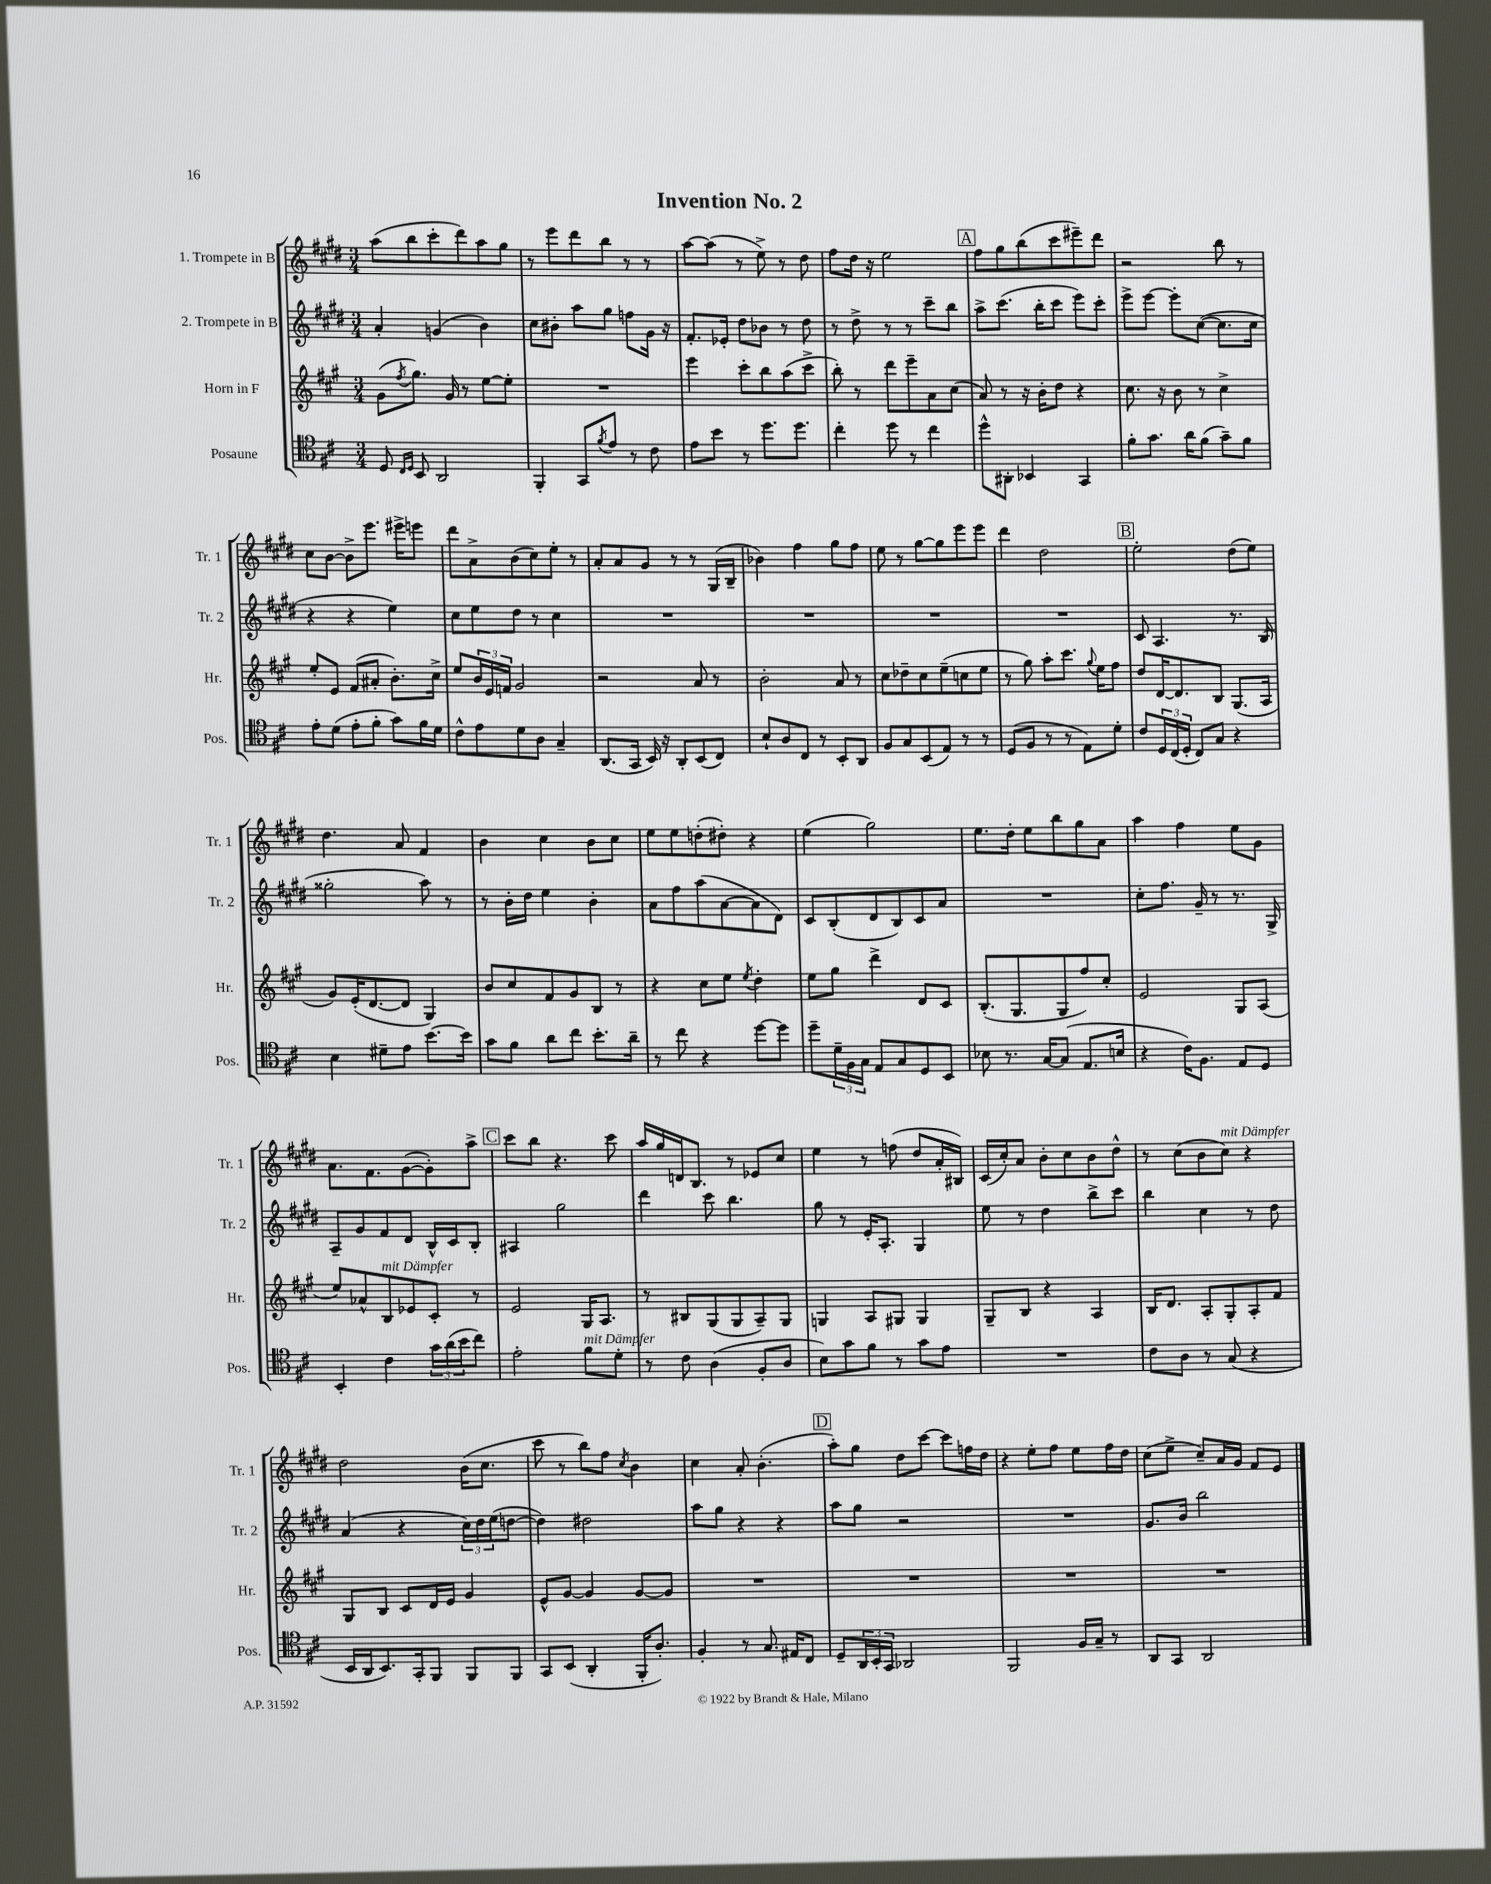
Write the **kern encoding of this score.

**kern	**kern	**kern	**kern
*part4	*part3	*part2	*part1
*staff4	*staff3	*staff2	*staff1
*I"Posaune	*I"Horn in F	*I"2. Trompete in B	*I"1. Trompete in B
*I'Pos.	*I'Hr.	*I'Tr. 2	*I'Tr. 1
*clefC4	*clefG2	*clefG2	*clefG2
*k[f#c#]	*k[f#c#g#]	*k[f#c#g#d#]	*k[f#c#g#d#]
*M3/4	*M3/4	*M3/4	*M3/4
=1	=1	=1	=1
8D/	(8g#\L	4a'/	(8aa\L
16qqC#/LL	.	.	.
16qqD/JJ	8qff#/	.	.
8BB/	8.gg#\J)	.	8bb\
2AA/	.	(4gn/	8ccc#'\
.	16g#/	.	.
.	8r	.	8ddd#\)
.	[8ee\L	4b\)	8aa\
.	8ee'\J]	.	8gg#\J
=2	=2	=2	=2
4FF#'/	2.r	8cc#\L	8r
.	.	8b#X'\J	8eee\L
8GG/L	.	8aa\L	8ddd#\
8qf#/	.	.	.
8e/J	.	8gg#\J	8bb\J
8r	.	8ffn\L	8r
8c#\	.	16g#\Jk	8r
.	.	16r	.
=3	=3	=3	=3
8e\L	4eee\	8.f#'/L	[8aa\L
8b\J	.	.	(8aa\J]
.	.	16e-X'/Jk	.
8r	8ccc#'\L	8dd#\L	8r
8.dd\L	8bb\	8b-X\J	8ee^\)
.	(8aa\	8r	8r
8.dd\J	.	.	.
.	8ccc#^\J	8dd#\	8dd#\
=4	=4	=4	=4
4cc#'\	8bb'\)	8r	8ff#\L
.	8r	8dd#^\	16dd#\Jk
.	.	.	16r
8dd\	8ddd\L	8r	2ee\
8r	8eee~\	8r	.
4cc#\	8a\	8ccc#~\L	.
.	(8cc#\J	8bb\J	.
!!LO:REH:place=s1:t=A
=5	=5	=5	=5
8dd^^\L	8a/)	8aa^\L	8ff#\L
8AA#X'\J	8r	(8.ccc#\J	8gg#\
4BB-X/	16r	.	(8bb\
.	16b'\KL	16bb'\KL	.
.	8dd\J	8ccc#\J	8ccc#\
4GG/	4r	8eee\L)	8eee#X~\)
.	.	8ccc#'\J	8ddd#\J
=6	=6	=6	=6
8f#'\L	8.cc#\	8eee^\L	2r
8.g\J	.	[8eee\J	.
.	16r	.	.
.	8b\	8eee'\L]	.
16a\KL	.	.	.
(8f#\J	8r	([8cc#\J	.
8g~\L)	4cc#^\	8.cc#\L]	8bb\
8f#\J	.	.	8r
.	.	16cc#\Jk	.
!!LO:LB:g=z
=7	=7	=7	=7
8e'\L	8ee'/L	4r	8cc#\L
(8d\J	8e/J	.	[8b\J
8e'\L	(8f#/L	4r	8b^\L]
8f#'\J	8a#X'/J	.	8.eee\J
8g\L)	8.b'\L)	4ee\)	.
.	.	.	16eee#X^\KL
16f#\L	.	.	8eeen\J
16d\JJ	16cc#^\Jk	.	.
=8	=8	=8	=8
8c#^^\L	8ee/L	8cc#\L	8ddd#\L
8e\	24b/L	8ee\	8a^\
.	24e/	.	.
.	24fn/JJ	.	.
8d\	2g#/	8dd#\J	(8b\
8A\J	.	8r	8cc#\)
4G~/	.	4cc#\	8ee'\J
.	.	.	8r
=9	=9	=9	=9
(8.AA/L	2r	2.r	8a'/L
.	.	.	8a/
16GG/Jk	.	.	.
16BB/)	.	.	8g#/J
16r	.	.	.
8AA'/L	.	.	8r
(8BB/	8a/	.	8r
8C#/J)	8r	.	(16G#/LL
.	.	.	16B~/JJ
=10	=10	=10	=10
8B`/L	2b'\	2.r	4b-X\)
8A/	.	.	.
8C#/J	.	.	4ff#\
8r	.	.	.
8BB'/L	8a/	.	8gg#\L
8AA/J	8r	.	8ff#\J
=11	=11	=11	=11
8F#/L	8cc#\L	2.r	8ee\
8G/	8dd-X~\	.	8r
(8BB/	8cc#\	.	[8gg#\L
8E/J)	(8ee~\	.	8gg#\]
8r	8ccn\	.	8eee\
8r	8ee\J	.	8eee\J
=12	=12	=12	=12
(8D/L	8r	2.r	4ddd#\
8F#/J	8gg#\)	.	.
8r	8aa'\L	.	2dd#\
8r	8.ccc#\J	.	.
8E\L)	.	.	.
.	8qqgg#/	.	.
.	16ee\KL	.	.
8d'\J	8ff#\J	.	.
!!LO:REH:place=s1:t=B
=13	=13	=13	=13
8c#/L	8dd/L	8c#/	2ee'\
24D/L	[16d/K	4.A/	.
(24C#/	.	.	.
.	8.d/]	.	.
24D'/JJ	.	.	.
8C#/L)	.	.	.
8G/J	8B/J	.	.
4r	(8.G#/L	8.r	(8dd#\L
.	.	.	8ee\J)
.	16A/Jk	(16B/	.
!!LO:LB:g=z
=14	=14	=14	=14
4B\	8g#/L)	2gg##X'\	4.dd#\
.	(16e'/K	.	.
.	[8.d/	.	.
8d#X~\L	.	.	.
8e\J	8d/J]	.	8a/
[8.b\L	4G#/)	8aa\)	4f#/
.	.	8r	.
16b\Jk]	.	.	.
=15	=15	=15	=15
8g\L	8b/L	8r	4b\
8f#\J	8cc#/	16b'\LL	.
.	.	16dd#\JJ	.
8a\L	8f#/	4ee\	4cc#\
8cc#\J	8g#/	.	.
8.b'\L	8B/J	4b'\	8b\L
.	8r	.	8cc#\J
16a~\Jk	.	.	.
=16	=16	=16	=16
8r	4r	8a\L	8ee\L
8cc#\	.	8ff#\	8ee\
4r	8cc#\L	(8aa\	(8ddn'\
.	8ee\J	[8a\	8dd#X'\J)
.	8qee/	.	.
[8dd\L	4dd'\	8a\]	4r
8dd\J]	.	8d#\J)	.
=17	=17	=17	=17
8dd~\L	8ee\L	8c#/L	(4ee\
24d~\L	8gg#\J	(8B'/	.
24F#\	.	.	.
24G\JJ	.	.	.
8E/L	4ddd^\	8d#/	2gg#\)
8G/	.	8B/)	.
8D/	8d/L	8c#/	.
8BB/J	8c#/J	8a/J	.
=18	=18	=18	=18
8B-X\	(8.B'/L	2.r	8.ee\L
8.r	.	.	.
.	8.G#/	.	16dd#'\Jk
.	.	.	8ee\L
[16G/KL	.	.	.
(8G/J]	8G#/	.	8bb\
8.E/L	8ff#/)	.	8gg#\
.	8cc#'/J	.	8a\J
16Bn/Jk	.	.	.
=19	=19	=19	=19
4r	2e/	8cc#'\L	4aa\
.	.	8.ff#\J	.
16c#\KL)	.	.	4ff#\
8.F#\J	.	16g#~/	.
.	.	8r	.
8E/L	8G#/L	8.r	8ee\L
8D/J	(8A/J	.	8g#\J
.	.	16G#^/	.
!!LO:LB:g=z
=20	=20	=20	=20
4BB'/	8ee/L)	8A~/L	8.a\L
.	8a-X^^/	8g#/	.
.	.	.	8.f#\
!	!LO:TX:a:i:t=mit Dämpfer	!	!
4c#\	8B/	8f#/	.
.	8e-X/	8d#/J	([8g#\
24g\LL	8c#'/J	16B^^/LL	8g#'\])
(24a\	.	.	.
.	.	16c#/J	.
24b\J	.	.	.
8cc#\J)	8r	8B'/J	8aa^\J
!!LO:REH:place=s1:t=C
=21	=21	=21	=21
2e'\	2e/	4A#X/	8ccc#\L
.	.	.	8bb\J
.	.	2gg#\	4.r
!LO:TX:a:i:t=mit Dämpfer	!	!	!
8f#\L	16G#/KL	.	.
.	8.A/J	.	.
8d'\J	.	.	8ccc#\
=22	=22	=22	=22
8r	8r	4ddd#\	16aa/LL
.	.	.	16gg#/
8c#\	8B#X/L	.	16dn/J
.	.	.	8.B/J
(4A\	(8G#/	8ccc#\	.
.	8G#/	4.bb\	8r
8F#'/L	8A~/)	.	8e-X/L
8A/J	8G#/J	.	8cc#/J
=23	=23	=23	=23
8B\L)	4Gn/	8gg#\	4ee\
8g\	.	8r	.
8f#\J	8A/L	16e'/KL	8r
.	.	8.A'/J	.
8r	8G#X/J	.	(8ffn\
8g\L	4G#/	4G#/	8dd#/L
8e\J	.	.	16a'/L
.	.	.	16B#X/JJ)
=24	=24	=24	=24
2.r	8G#~/L	8ee\	(16c#/LL
.	.	.	16cc#'/J)
.	8B/J	8r	8a/J
.	4r	4dd#\	8b'\L
.	.	.	8cc#\
.	4A/	8bb^\L	8b\
.	.	8ccc#\J	8dd#^^\J
=25	=25	=25	=25
8c#\L	16B/KL	4bb\	8r
.	8.d/J	.	.
8A\J	.	.	(8cc#\L
8r	8A'/L	4cc#\	8b\
!	!	!	!LO:TX:a:i:t=mit Dämpfer
(8G/	8G#'/	.	8cc#\J)
4r	8A'/	8r	4r
.	8f#/J	8dd#\	.
!!LO:LB:g=z
=26	=26	=26	=26
16BB/LL	8G#/L	(4a/	2dd#\
16AA/J	.	.	.
8.BB/)	8B/J	.	.
.	8c#/L	4r	.
16GG'/k	.	.	.
8FF#/J	16d/L	.	.
.	16e/JJ	.	.
8FF#/L	4g#/	24cc#\LL)	(16b\KL
.	.	24dd#\	.
.	.	.	8.cc#\J
.	.	(24ee\J	.
8FF#/J	.	[8ddn\J	.
=27	=27	=27	=27
8GG/L	8e^^/L	4dd\])	8ccc#\
(8BB/J	[8g#/J	.	8r
4AA'/	4g#/]	2dd#X\	8bb\L)
.	.	.	8ff#\J
.	.	.	8qcc#/
16FF#'/KL	[8g#/L	.	4b\
8.A'/J)	.	.	.
.	8g#/J]	.	.
=28	=28	=28	=28
4F#'/	2.r	8aa\L	4cc#\
.	.	8gg#\J	.
8r	.	4r	8a'/
8.G/	.	.	(4.b'\
.	.	4r	.
16E#X/KL	.	.	.
8C#/J	.	.	.
!!LO:REH:place=s1:t=D
=29	=29	=29	=29
8D~/L	2.r	8aa\L	8aa'\L)
24AA/L	.	8gg#\J	8gg#\J
24BB'/	.	.	.
24GG/JJ	.	.	.
2AA-X/	.	2r	8dd#\L
.	.	.	[8ccc#\J
.	.	.	8ccc#\L]
.	.	.	16ffn\L
.	.	.	16dd#\JJ
=30	=30	=30	=30
2FF#/	2.r	2.r	4r
.	.	.	8ee'\L
.	.	.	8ff#\J
16F#/LL	.	.	8ee\L
16G~/JJ	.	.	.
8r	.	.	16ff#\L
.	.	.	16dd#\JJ
=31	=31	=31	=31
8AA/L	2.r	8.g#/L	(8cc#\L
8GG/J	.	.	8ee^\J
.	.	16b/Jk	.
2AA/	.	2bb\	8cc#~/L)
.	.	.	16a/L
.	.	.	16g#/JJ
.	.	.	8f#/L
.	.	.	8e/J
==	==	==	==
*-	*-	*-	*-
